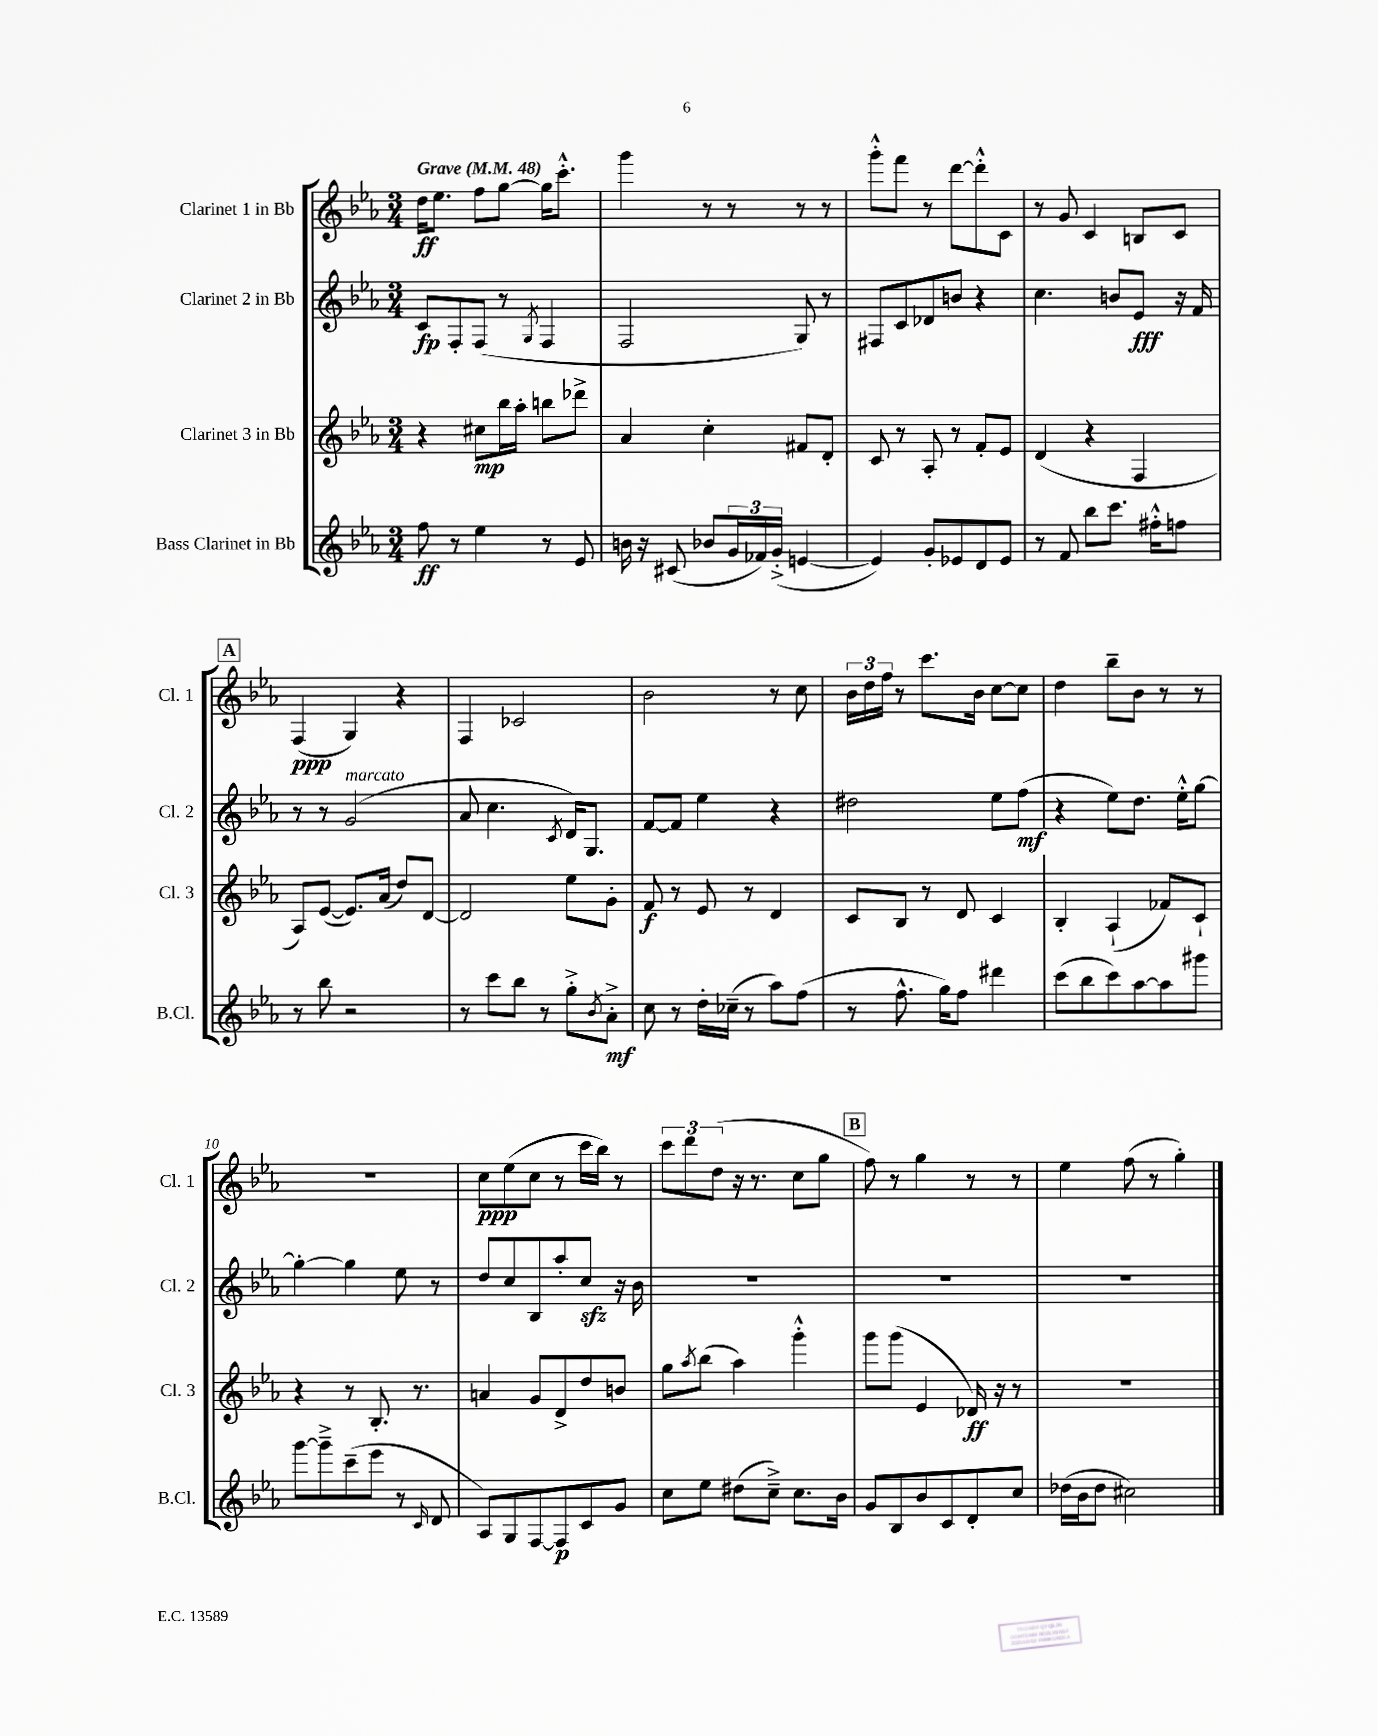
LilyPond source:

<<
\new StaffGroup <<
\new Staff = "s0" \with { instrumentName = "Clarinet 1 in Bb" shortInstrumentName = "Cl. 1" } {
    \clef treble \key ees \major \numericTimeSignature \time 3/4 \tempo "Grave" 4 = 48
    d''16\ff ees''8. f''8 g''8~ g''16 c'''8.-.-^ |
    g'''4 r8 r8 r8 r8 |
    g'''8-.-^ f'''8 r8 d'''8~ d'''8-.-^ c'8 |
    r8 g'8 c'4 b8 c'8 |
    \mark \markup { \box "A" } f4\ppp( g4) r4 |
    f4 ces'2 |
    bes'2 r8 c''8 |
    \tuplet 3/2 { bes'16 d''16 f''16 } r8 c'''8. bes'16 c''8~ c''8 |
    d''4 bes''8-- bes'8 r8 r8 |
    R2. |
    c''8\ppp ees''8( c''8 r8 c'''16 bes''16) r8 |
    \tuplet 3/2 { c'''8 d'''8 d''8( } r16 r8. c''8 g''8 |
    \mark \markup { \box "B" } f''8) r8 g''4 r8 r8 |
    ees''4 f''8( r8 g''4-.) \bar "|." |
}
\new Staff = "s1" \with { instrumentName = "Clarinet 2 in Bb" shortInstrumentName = "Cl. 2" } {
    \clef treble \key ees \major \numericTimeSignature \time 3/4
    c'8\fp f8-. f8( r8 \acciaccatura { g8 } f4 |
    f2 g8) r8 |
    fis8 c'8 des'8 b'8 r4 |
    c''4. b'8 ees'8\fff r16 f'16 |
    \mark \markup { \box "A" } r8 r8 g'2^\markup { \italic "marcato" }( |
    aes'8 c''4. \acciaccatura { c'8 } d'16) g8. |
    f'8~ f'8 ees''4 r4 |
    dis''2 ees''8 f''8\mf( |
    r4 ees''8) d''8. ees''16-.-^ g''8~ |
    g''4~-. g''4 ees''8 r8 |
    d''8 c''8 bes8 aes''8-. c''8\sfz r16 bes'16 |
    R2. |
    \mark \markup { \box "B" } R2. |
    R2. \bar "|." |
}
\new Staff = "s2" \with { instrumentName = "Clarinet 3 in Bb" shortInstrumentName = "Cl. 3" } {
    \clef treble \key ees \major \numericTimeSignature \time 3/4
    r4 cis''8\mp bes''16 aes''16-. b''8 des'''8-> |
    aes'4 c''4-. fis'8 d'8-. |
    c'8 r8 aes8-. r8 f'8-. ees'8 |
    d'4( r4 f4 |
    \mark \markup { \box "A" } aes8) ees'8~( ees'8.) aes'16( d''8) d'8~ |
    d'2 ees''8 g'8-. |
    f'8\f r8 ees'8 r8 d'4 |
    c'8 bes8 r8 d'8 c'4 |
    bes4-. aes4-!( fes'8) c'8-! |
    r4 r8 bes8.-. r8. |
    a'4 g'8 d'8-> d''8 b'8 |
    g''8 \acciaccatura { aes''8 } bes''8( aes''4) g'''4-.-^ |
    \mark \markup { \box "B" } g'''8 g'''8( ees'4 des'16\ff) r16 r8 |
    R2. \bar "|." |
}
\new Staff = "s3" \with { instrumentName = "Bass Clarinet in Bb" shortInstrumentName = "B.Cl." } {
    \clef treble \key ees \major \numericTimeSignature \time 3/4
    f''8\ff r8 ees''4 r8 ees'8 |
    b'16 r16 cis'8( bes'8 \tuplet 3/2 { g'16 fes'16) g'16-.->( } e'4~ |
    e'4) g'8-. ees'8 d'8 ees'8 |
    r8 f'8 bes''8 c'''8. fis''16-.-^ f''8 |
    \mark \markup { \box "A" } r8 bes''8 r2 |
    r8 c'''8 bes''8 r8 g''8-.-> \acciaccatura { bes'8 } aes'8-.->\mf |
    c''8 r8 d''16-. ces''16--( r8 aes''8) f''8( |
    r8 f''8.-^ g''16) f''8 dis'''4 |
    c'''8( bes''8 c'''8) aes''8~ aes''8 gis'''8 |
    g'''8~ g'''8---> c'''8--( ees'''8 r8 \grace { c'16 } d'8 |
    aes8) g8 f8~ f8\p c'8 g'8 |
    c''8 ees''8 dis''8( c''8--->) c''8. bes'16 |
    \mark \markup { \box "B" } g'8 bes8 bes'8 c'8 d'8-. c''8 |
    des''16( bes'16 des''8 cis''2) \bar "|." |
}
>>
>>
